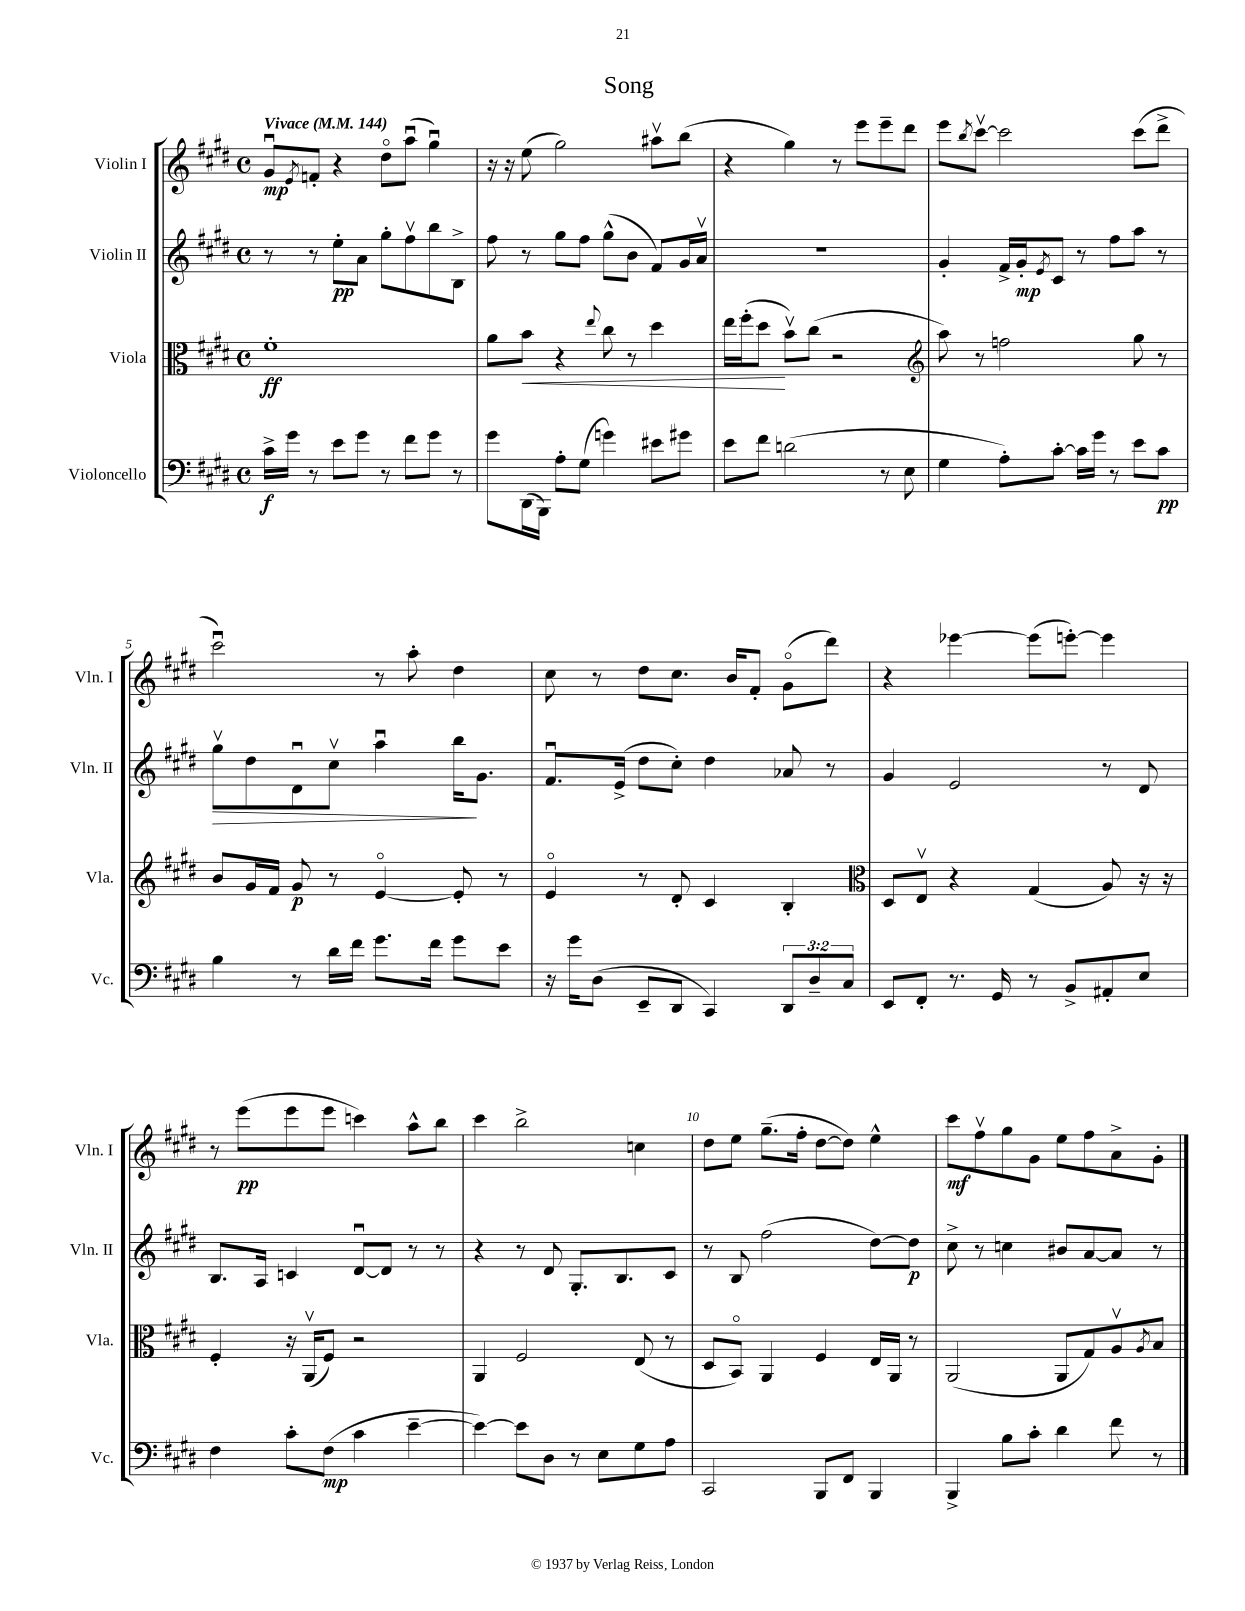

**kern	**dynam	**kern	**dynam	**kern	**dynam	**kern	**dynam
*part4	*part4	*part3	*part3	*part2	*part2	*part1	*part1
*staff4	*staff4	*staff3	*staff3	*staff2	*staff2	*staff1	*staff1
*I"Violoncello	*	*I"Viola	*	*I"Violin II	*	*I"Violin I	*
*I'Vc.	*	*I'Vla.	*	*I'Vln. II	*	*I'Vln. I	*
*clefF4	*	*clefC3	*	*clefG2	*	*clefG2	*
*k[f#c#g#d#]	*	*k[f#c#g#d#]	*	*k[f#c#g#d#]	*	*k[f#c#g#d#]	*
*M4/4	*	*M4/4	*	*M4/4	*	*M4/4	*
*met(c)	*	*met(c)	*	*met(c)	*	*met(c)	*
*MM144	*	*MM144	*	*MM144	*	*MM144	*
=1	=1	=1	=1	=1	=1	=1	=1
!	!	!	!	!	!	!LO:TX:a:B:t=Vivace	!
16c#^\LL	f	1f#'	ff	8r	.	8g#u/L	mp
16g#\JJ	.	.	.	.	.	.	.
.	.	.	.	.	.	8qe/	.
8r	.	.	.	8r	.	8fn'/J	.
8e\L	.	.	.	8ee'\L	pp	4r	.
8g#\J	.	.	.	8a\J	.	.	.
8r	.	.	.	8gg#'\L	.	8dd#\L	.
8f#\L	.	.	.	8ff#v\	.	(8aau\J	.
8g#\J	.	.	.	8bb\	.	4gg#u\)	.
8r	.	.	.	8B^\J	.	.	.
=2	=2	=2	=2	=2	=2	=2	=2
8g#\L	.	8a\L	.	8ff#\	.	16r	.
.	.	.	.	.	.	16r	.
!	!	!	!LO:HP:b	!	!	!	!
(16DD#\L	.	8b\J	<	8r	.	(8ee\	.
16BBB\JJ)	.	.	.	.	.	.	.
8A'\L	.	4r	.	8gg#\L	.	2gg#\)	.
(8G#\J	.	.	.	8ff#\J	.	.	.
.	.	8qqee/	.	.	.	.	.
4gn\)	.	8cc#\	.	(8gg#^^\L	.	.	.
.	.	8r	.	8b\J	.	.	.
8e#X\L	.	4dd#\	.	8f#/L)	.	8aa#Xv\L	.
8g#X\J	.	.	.	16g#/L	.	(8bb\J	.
.	.	.	.	16av/JJ	.	.	.
=3	=3	=3	=3	=3	=3	=3	=3
8e\L	.	16ee\LL	.	1r	.	4r	.
.	.	(16ff#'\J	.	.	.	.	.
8f#\J	.	8dd#\J	.	.	.	.	.
(2dn\	.	8bv\L)	[	.	.	4gg#\)	.
.	.	(8cc#\J	.	.	.	.	.
.	.	2r	.	.	.	8r	.
.	.	.	.	.	.	8eee\L	.
8r	.	.	.	.	.	8eee~\	.
8E\	.	.	.	.	.	8ddd#\J	.
=4	=4	=4	=4	=4	=4	=4	=4
*	*	*clefG2	*	*	*	*	*
4G#\	.	8aa\)	.	4g#'/	.	8eee\L	.
.	.	.	.	.	.	8qbb/	.
.	.	8r	.	.	.	[8ccc#v\J	.
8A'\L)	.	2ffn\	.	16f#^/LL	.	2ccc#\]	.
.	.	.	.	16g#'/J	mp	.	.
.	.	.	.	8qe/	.	.	.
[8c#'\J	.	.	.	8c#/J	.	.	.
16c#\LL]	.	.	.	8r	.	.	.
16g#\JJ	.	.	.	.	.	.	.
8r	.	.	.	8ff#\L	.	.	.
8e\L	.	8gg#\	.	8aa\J	.	(8ccc#\L	.
8c#\J	pp	8r	.	8r	.	8ddd#^\J	.
!!LO:LB:g=z
=5	=5	=5	=5	=5	=5	=5	=5
!	!	!	!	!	!LO:HP:b	!	!
4B\	.	8b/L	.	8gg#v\L	>	2ccc#u\)	.
.	.	16g#/L	.	8dd#\	.	.	.
.	.	16f#/JJ	.	.	.	.	.
8r	.	8g#/	p	8d#u\	.	.	.
16d#\LL	.	8r	.	8cc#v\J	.	.	.
16f#\JJ	.	.	.	.	.	.	.
8.g#\L	.	[4e/	.	4aau\	.	8r	.
.	.	.	.	.	.	8aa'\	.
16f#\Jk	.	.	.	.	.	.	.
8g#\L	.	8e'/]	.	16bb\KL	.	4dd#\	.
.	.	.	.	8.g#\J	]	.	.
8e\J	.	8r	.	.	.	.	.
=6	=6	=6	=6	=6	=6	=6	=6
16r	.	4e/	.	8.f#u/L	.	8cc#\	.
16g#\KL	.	.	.	.	.	.	.
(8D#\J	.	.	.	.	.	8r	.
.	.	.	.	(16e^/Jk	.	.	.
8EE~/L	.	8r	.	8dd#\L	.	8dd#\L	.
8DD#/J	.	8d#'/	.	8cc#'\J)	.	8.cc#\J	.
4CC#/)	.	4c#/	.	4dd#\	.	.	.
.	.	.	.	.	.	16b/KL	.
.	.	.	.	.	.	8f#'/J	.
12DD#/L	.	4B'/	.	8a-X/	.	(8g#\L	.
12D#~/	.	.	.	.	.	.	.
.	.	.	.	8r	.	8ddd#\J)	.
12C#/J	.	.	.	.	.	.	.
=7	=7	=7	=7	=7	=7	=7	=7
*	*	*clefC3	*	*	*	*	*
8EE/L	.	8D#/L	.	4g#/	.	4r	.
8FF#'/J	.	8Ev/J	.	.	.	.	.
8.r	.	4r	.	2e/	.	[4eee-X\	.
16GG#/	.	.	.	.	.	.	.
8r	.	(4G#/	.	.	.	(8eee-\L]	.
8BB^/L	.	.	.	.	.	[8eeen'\J)	.
8AA#X'/	.	8A/)	.	8r	.	4eee\]	.
8E/J	.	16r	.	8d#/	.	.	.
.	.	16r	.	.	.	.	.
!!LO:LB:g=z
=8	=8	=8	=8	=8	=8	=8	=8
4F#\	.	4F#'/	.	8.B/L	.	8r	.
.	.	.	.	.	.	(8eee\L	pp
.	.	.	.	16A/Jk	.	.	.
8c#'\L	.	16r	.	4cn/	.	8eee\	.
.	.	(16AAv/KL	.	.	.	.	.
(8F#\J	mp	8F#/J)	.	.	.	8eee\J	.
4c#\	.	2r	.	[8d#u/L	.	4cccn\)	.
.	.	.	.	8d#/J]	.	.	.
[4e~\	.	.	.	8r	.	8aa^^\L	.
.	.	.	.	8r	.	8bb\J	.
=9	=9	=9	=9	=9	=9	=9	=9
4e\_)	.	4AA/	.	4r	.	4ccc#\	.
8e\L]	.	2F#/	.	8r	.	2bb^\	.
8D#\J	.	.	.	8d#/	.	.	.
8r	.	.	.	8.G#'/L	.	.	.
8E\L	.	.	.	.	.	.	.
.	.	.	.	8.B/	.	.	.
8G#\	.	(8E/	.	.	.	4ccn\	.
8A\J	.	8r	.	8c#/J	.	.	.
=10	=10	=10	=10	=10	=10	=10	=10
2CC#/	.	8D#/L	.	8r	.	8dd#\L	.
.	.	8BB/J)	.	8B/	.	8ee\J	.
.	.	4AA/	.	(2ff#\	.	(8.gg#~\L	.
.	.	.	.	.	.	16ff#'\Jk	.
8BBB/L	.	4F#/	.	.	.	[8dd#\L	.
8FF#/J	.	.	.	.	.	8dd#\J])	.
4BBB/	.	16E/LL	.	[8dd#\L)	.	4ee^^\	.
.	.	16AA/JJ	.	.	.	.	.
.	.	8r	.	8dd#\J]	p	.	.
=11	=11	=11	=11	=11	=11	=11	=11
4BBB^/	.	(2AA/	.	8cc#^\	.	8ccc#\L	mf
.	.	.	.	8r	.	8ff#v\	.
8B\L	.	.	.	4ccn\	.	8gg#\	.
8c#'\J	.	.	.	.	.	8g#\J	.
4d#\	.	8AA/L	.	8b#X/L	.	8ee\L	.
.	.	8G#/)	.	[8a/	.	8ff#\	.
8f#\	.	8Av/	.	8a/J]	.	8a^\	.
.	.	8qA/	.	.	.	.	.
8r	.	8B/J	.	8r	.	8g#'\J	.
==	==	==	==	==	==	==	==
*-	*-	*-	*-	*-	*-	*-	*-
